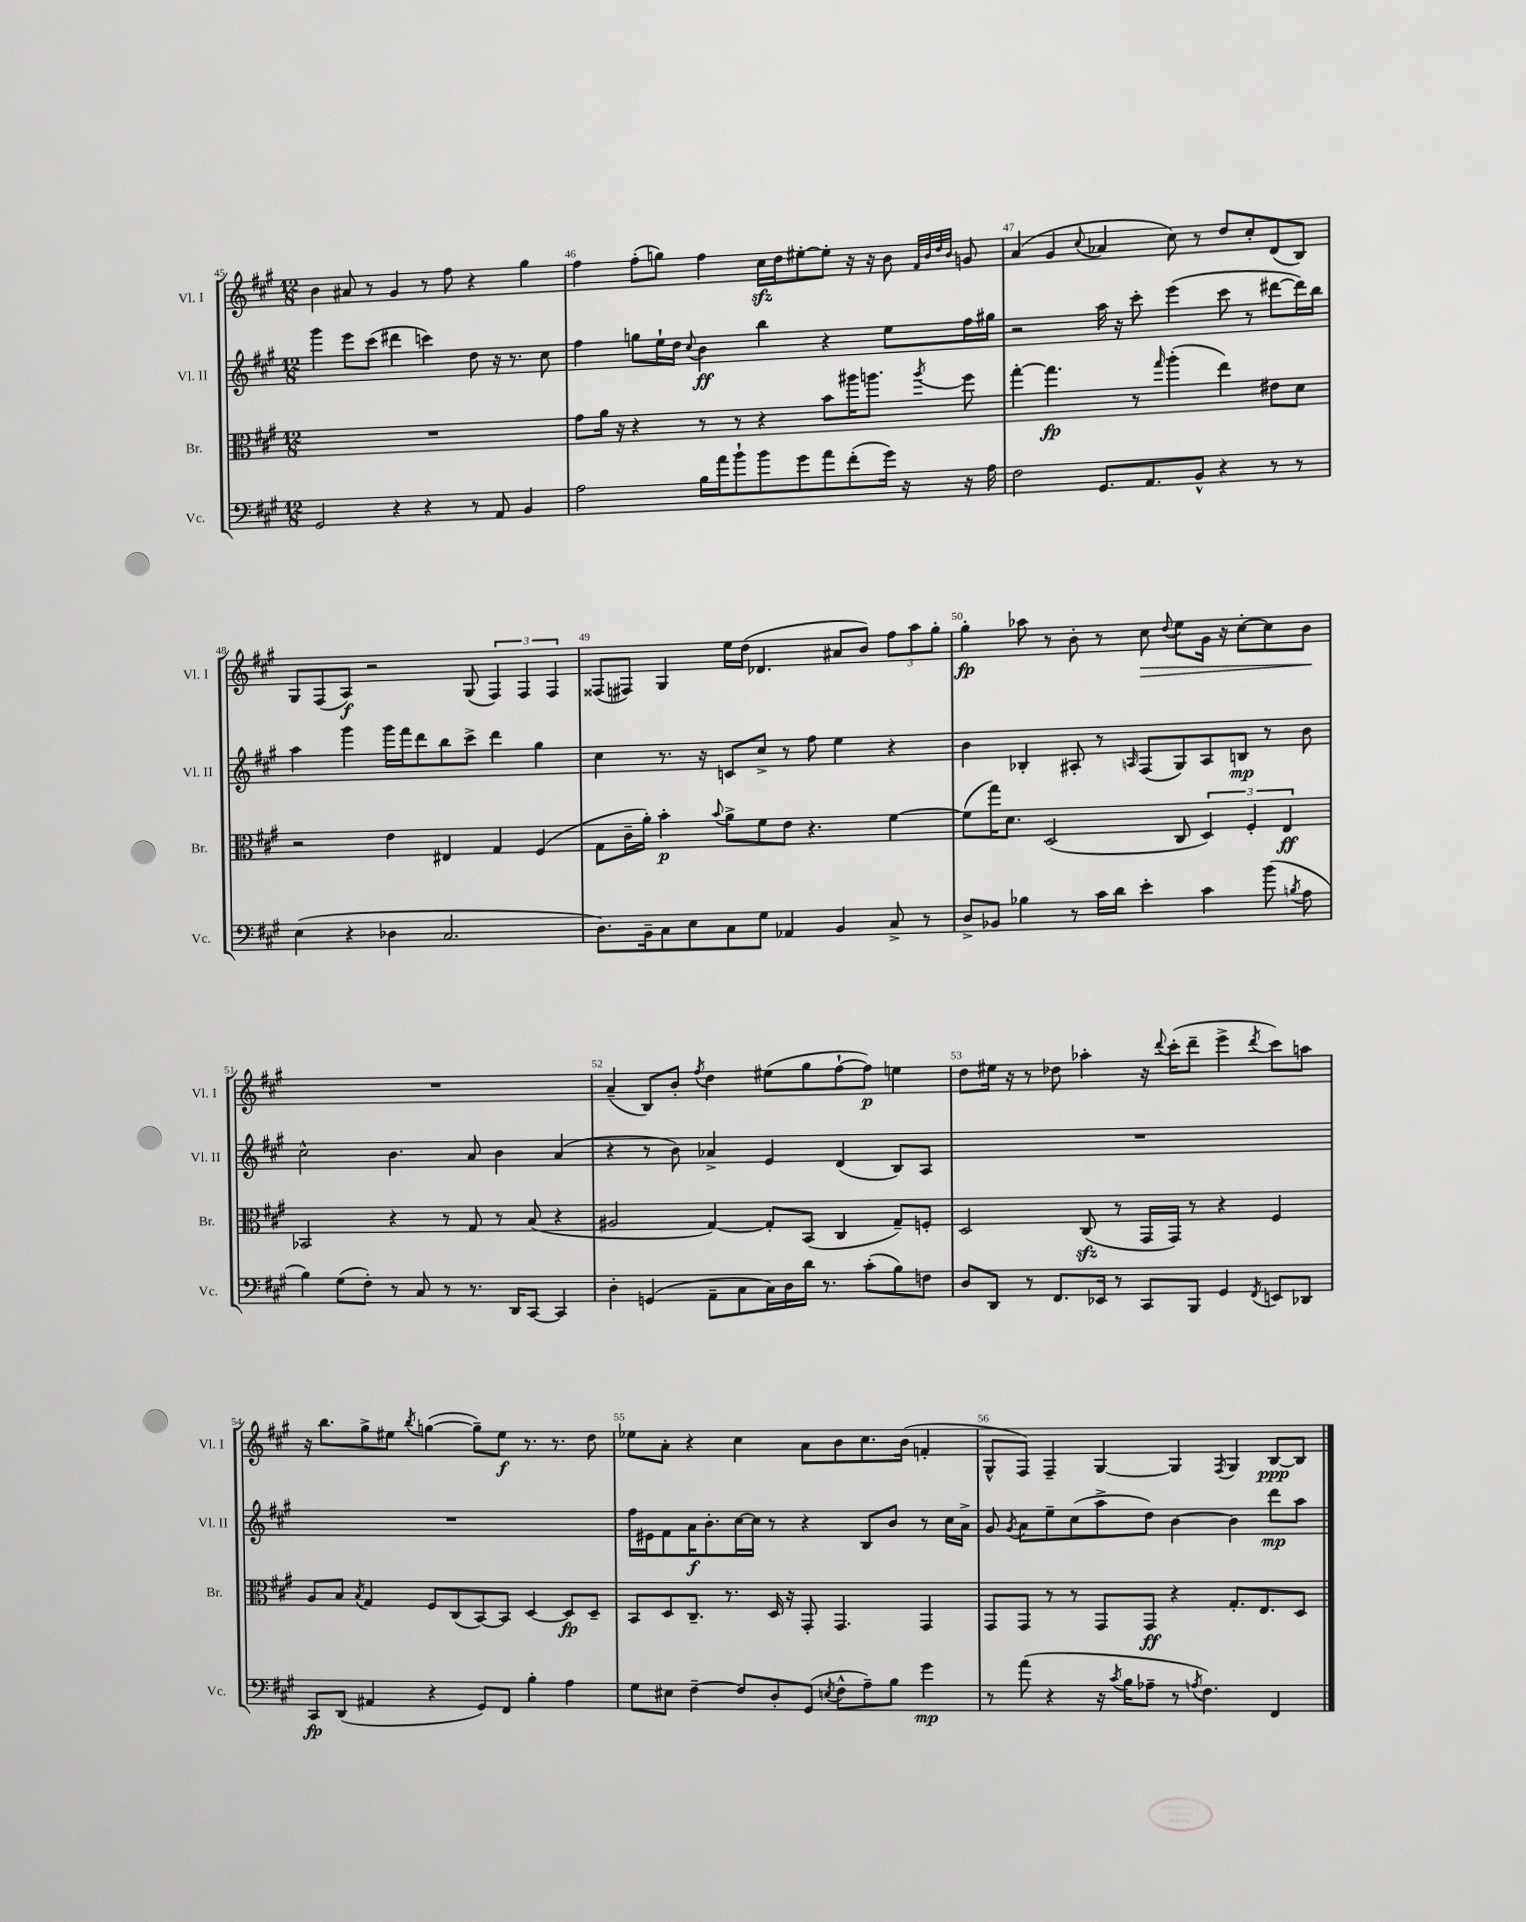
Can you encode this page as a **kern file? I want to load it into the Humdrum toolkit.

**kern	**kern	**kern	**kern
*staff4	*staff3	*staff2	*staff1
*clefF4	*clefC3	*clefG2	*clefG2
*k[f#c#g#]	*k[f#c#g#]	*k[f#c#g#]	*k[f#c#g#]
*M12/8	*M12/8	*M12/8	*M12/8
2GG#	1.r	4ggg#	4b
.	.	8eee	8a#
.	.	(8ccc#	8r
4r	.	4ddd#	4g#
4r	.	4ccc)	8r
.	.	.	8ff#
8r	.	8dd	4r
8AA	.	16r	.
.	.	8.r	.
4BB	.	.	4gg#
.	.	8cc#	.
=	=	=	=
2A	8g#	4ff#	4ff#
.	16a	.	.
.	16r	.	.
.	4r	8gg	(8ff#'
.	.	16ee`	8gg)
.	.	16dd	.
.	.	8qqcc#	.
16B	8r	4b	4ff#
16a	.	.	.
8b`	8r	.	.
8b	4r	4bb	16cc#
.	.	.	16dd
8g#	.	.	[8ee#'
8a	8b	4r	8ee#']
(8f#'	16aa#	.	16r
.	8.aa	.	16r
16g#)	.	8ee	8b
16r	.	.	.
.	.	.	32qqf#
.	.	.	32qqb
.	.	.	32qqdd
.	8qaa	.	32qqb
16r	8ff#	16ff#	8g
16A	.	16gg#	.
=	=	=	=
2F#	[4gg#'	2r	(4a
.	4.gg#]	.	4g#
.	.	.	8qqcc#
8.GG#	.	16aa	4a-
.	.	16r	.
.	8r	8ccc#'	.
8.AA	.	.	.
.	16qqgg#	.	.
.	(4aa'	(4eee	8cc#)
8BB^^	.	.	8r
4r	4ee)	8ccc#	8dd
.	.	8r	8cc#'
8r	8e#	[8ddd#	(8d
8r	8d	16ddd#])	8B)
.	.	16bb	.
=	=	=	=
(4E	2r	4aa	8G#
.	.	.	(8F#
4r	.	4ggg#	8A)
.	.	.	2r
4D-	4e	16ggg#	.
.	.	16fff#	.
.	.	8ddd	.
2.C#	4E#	8bb	.
.	.	8ccc#^	(8G#
.	4G#	4ddd	6F#)
.	.	.	6F#
.	(4F#	4gg#	.
.	.	.	6F#
=	=	=	=
8.D)	8G#	4cc#	(8F##
.	16c#~	.	8F#)
16BB~	16a')	.	.
8C#	4b'	8.r	4G#
8E	.	.	.
.	.	16r	.
.	8qqb	.	.
8C#	8a^	8c	16ee
.	.	.	(16dd
8G#	8f#	8cc#^	4.d-
4AA-	8e	8r	.
.	4.r	8ff#	.
4BB	.	4ee	8a#
.	.	.	8b)
8C#^	[4f#	4r	12ff#
.	.	.	12aa
8r	.	.	.
.	.	.	12gg#'
=	=	=	=
8D^	(8f#]	4b	4gg#'
8BB-	16gg#)	.	.
.	8.d	.	.
4B-	.	4B-'	8aa-
.	(2D	.	8r
8r	.	8A#'	8b'
16c#	.	8r	8r
16d	.	.	.
.	.	16qqA	.
4e'	.	(8F#	8cc#
.	.	.	8qqdd
.	8C#	8G#)	8ee
4c#	6D)	8A	16g#
.	.	.	16r
.	.	8B	[8cc#'
.	6F#'	.	.
(8b	.	8r	8cc#]
.	6E	.	.
8qB	.	.	.
8A	.	8b	8b
=	=	=	=
4B)	2BB-	2cc#^^	1.r
(8G#	.	.	.
8F#')	.	.	.
8r	4r	4.b	.
8C#	.	.	.
8r	8r	.	.
8.r	8G#	8a	.
.	8r	4b	.
16DD	.	.	.
[8CC#	(8B	.	.
4CC#]	4r	(4a	.
=	=	=	=
4D'	2A#	4r	(4a~
(4GG	.	8r	8B)
.	.	8b)	8b'
.	.	.	8qff#
8AA~	[4G#)	4a-^	4dd
8C#	.	.	.
16C#)	8G#']	4e	(8ee#
16D	.	.	.
16d	(8BB	.	8gg#
8.r	.	.	.
.	4C#	(4d	[8ff#`
(8c#'	.	.	8ff#])
8B)	8G#~)	8B)	4ee
8F	8F'	8A	.
=	=	=	=
8D	2D	1.r	8dd
8DD	.	.	16ee#
.	.	.	16r
8r	.	.	8r
8.FF#	.	.	8dd-
.	(8C#	.	4aa-'
16EE-	.	.	.
8r	8r	.	.
8CC#	16GG#	.	16r
.	.	.	8qqddd
.	16GG#)	.	(16ccc#'
8BBB	8r	.	8ddd~
4GG#	4r	.	4eee^
8qFF#	.	.	8qddd
8EE	4F#	.	8ccc#)
8DD-	.	.	8aa
=	=	=	=
8CC#	8A	1.r	16r
.	.	.	8.bb
(8DD	8B	.	.
.	8qB	.	.
4AA#	4G#	.	8gg#^
.	.	.	8ee#
.	.	.	8qbb
4r	8F#	.	([4gg
.	(8C#	.	.
8GG#)	[8BB)	.	8gg~])
8FF#	8BB]	.	8ee#
4B'	[4D	.	8.r
.	.	.	8.r
4A	8D]	.	.
.	8D~	.	8dd
=	=	=	=
8G#	8BB	16ff#	8ee-
.	.	16e#	.
8E#	8D	8f#	8a'
[4F#~	8.C#~	16a	4r
.	.	8.b'	.
.	8.r	.	.
8F#]	.	[16cc#	4cc#
.	.	16cc#]	.
8D'	16D	8r	.
.	16r	.	.
(8GG#	8GG#'	4r	8a
8qE	.	.	.
8F#^^	4.GG#	.	8b
8A~)	.	8B	8.cc#
8B	.	8b	.
.	.	.	(16b
4g#	4GG#	8r	4f'
.	.	16cc#	.
.	.	16a^	.
=	=	=	=
8r	8GG#	8g#	8G#^^
.	.	8qg#	.
(8a	8GG#	8a	8F#)
4r	8r	8ee~	4F#~
.	8r	(8cc#	.
16r	8GG#	8aa^	[4G#
8qc#	.	.	.
16B	.	.	.
8A-~	8GG#	8dd)	.
8r	4r	[4b	4G#]
8qA	.	.	.
4.F#)	.	.	.
.	.	.	8qF#
.	8.G#'	4b]	4G#
.	8.E	.	.
4FF#	.	8ddd	[8B
.	8D	8aa	8B]
==	==	==	==
*-	*-	*-	*-
